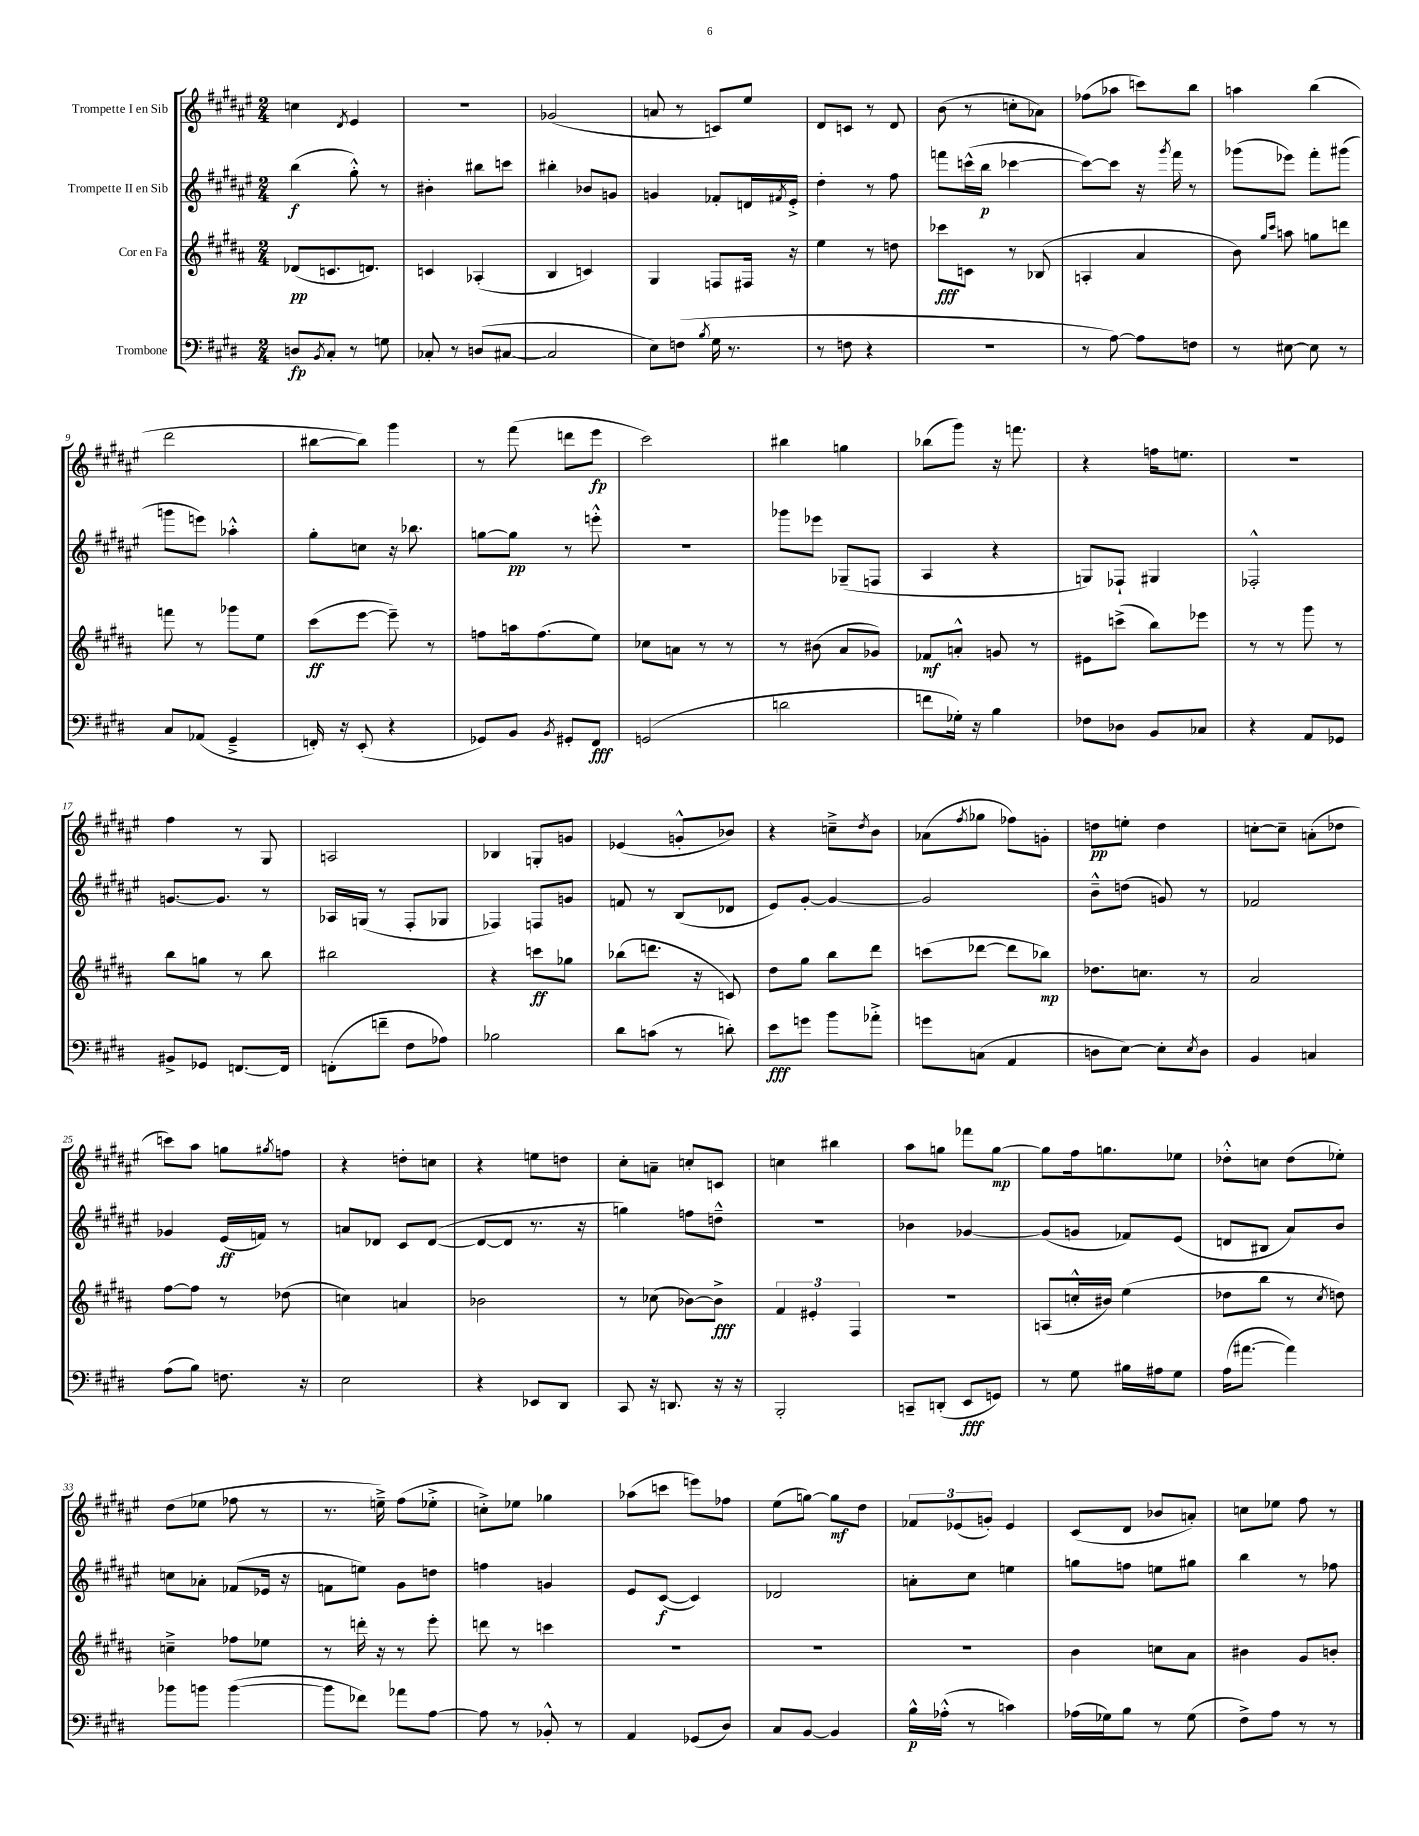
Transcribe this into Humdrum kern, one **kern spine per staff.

**kern	**kern	**kern	**kern
*staff4	*staff3	*staff2	*staff1
*clefF4	*clefG2	*clefG2	*clefG2
*k[f#c#g#d#]	*k[f#c#g#d#a#]	*k[f#c#g#d#a#e#]	*k[f#c#g#d#a#e#]
*M2/4	*M2/4	*M2/4	*M2/4
8D	(8d-	(4bb	4cc
8qBB	.	.	.
8C#'	8.c	.	.
.	.	.	8qd#
8r	.	8gg#'^^)	4e#
.	8.d)	.	.
8G	.	8r	.
=	=	=	=
8C-'	4c	4b#'	2r
8r	.	.	.
(8D	(4A-'	8bb#	.
[8C#	.	8ccc	.
=	=	=	=
2C#]	4B	4bb#'	(2g-
.	4c)	8b-	.
.	.	8g	.
=	=	=	=
8E)	4G#	4g	8a
(8F	.	.	8r
8qB	.	.	.
16G#	8F	8f-'	8c)
8.r	.	.	.
.	16F#	16d	8ee#
.	.	8qf#	.
.	16r	16e#'^	.
=	=	=	=
8r	4ee	4dd#'	8d#
8F	.	.	8c
4r	8r	8r	8r
.	8dd	8ff#	8d#
=	=	=	=
2r	8ccc-	8fff	(8b
.	8c	(16ccc^^	8r
.	.	16bb	.
.	8r	[4ccc-	8cc'
.	(8B-	.	8a-)
=	=	=	=
8r	4A'	8ccc-_)	(8ff-
[8A)	.	8ccc-]	8aa-
8A]	4a#	16r	8ccc)
.	.	8qggg#	.
.	.	16fff#	.
8F	.	8r	8bb
=	=	=	=
8r	8b)	(8ggg-	4aa
.	16qqgg#	.	.
.	16qqccc#	.	.
[8E#	8aa	8eee-)	.
8E#]	8gg	8fff#'	(4bb
8r	8ddd	(8ggg#	.
=	=	=	=
8C#	8fff	8ggg	2ddd#
(8AA-	8r	8eee)	.
4GG#~^	8ggg-	4aa-'^^	.
.	8ee	.	.
=	=	=	=
16FF')	(8ccc#	8gg#'	[8bb#
16r	.	.	.
(8EE'	[8eee	8cc	8bb#])
4r	8eee~])	16r	4ggg#
.	.	8.bb-	.
.	8r	.	.
=	=	=	=
8GG-)	8ff	[8gg	8r
8BB	16aa	8gg]	(8fff#
.	(8.ff	.	.
8qBB	.	.	.
8GG#'	.	8r	8ddd
8FF#	8ee)	8eee'^^	8eee#
=	=	=	=
(2GG	8cc-	2r	2ccc#)
.	8a	.	.
.	8r	.	.
.	8r	.	.
=	=	=	=
2d	8r	8ggg-	4bb#
.	(8b#	8eee-	.
.	8a#	(8G-~	4gg
.	8g-)	8F	.
=	=	=	=
8f	8f-	4A#	(8bb-
16G-')	8a'^^	.	8ggg#)
16r	.	.	.
4B	8g	4r	16r
.	.	.	8.fff
.	8r	.	.
=	=	=	=
8F-	8e#	8G)	4r
8D-	(8ccc^	8F-`	.
8BB	8bb)	4G#	16ff
.	.	.	8.ee
8C-	8eee-	.	.
=	=	=	=
4r	8r	2F-'^^	2r
.	8r	.	.
8AA	8ggg#	.	.
8GG-	8r	.	.
=	=	=	=
8BB#^	8bb	[8.g	4ff#
8GG-	8gg	.	.
.	.	8.g]	.
[8.FF	8r	.	8r
.	8bb	8r	8G#
16FF]	.	.	.
=	=	=	=
(8FF'	2bb#	16A-	2A
.	.	(16G	.
8f~	.	8r	.
8F#	.	8F#'	.
8A-)	.	8G-	.
=	=	=	=
2B-	4r	4F-)	4B-
.	8ccc	8F	8G'
.	8gg-	8g	8g
=	=	=	=
8d#	(8bb-	8f	(4e-
(8c	8.ddd	8r	.
8r	.	(8B	8g'^^
.	16r	.	.
8d')	8c)	8d-	8b-)
=	=	=	=
8e	8dd#	8e#)	4r
8g	8gg#	[8g#'	.
8b	8bb	4g#_	8cc~^
.	.	.	8qdd#
8a-'^	8ddd#	.	8b
=	=	=	=
8g	(8ccc	2g#]	(8a-
.	.	.	8qff#
(8C	[8ddd-	.	8gg-
4AA	8ddd-]	.	8ff-)
.	8bb-)	.	8g'
=	=	=	=
8D	8.dd-	8b~^^	8dd
[8E)	.	(8dd	8ee'
.	8.cc	.	.
8E']	.	8g)	4dd
8qE	.	.	.
8D	8r	8r	.
=	=	=	=
4BB	2a#	2f-	[8cc'
.	.	.	8cc~]
4C	.	.	(8a'
.	.	.	8dd-
=	=	=	=
(8A	[8ff#	4g-	8ccc)
8B)	8ff#]	.	8aa#
8.F	8r	(16e#	8gg
.	.	16f)	.
.	.	.	8qgg#
.	(8dd-	8r	8ff
16r	.	.	.
=	=	=	=
2E	4cc)	8a	4r
.	.	8d-	.
.	4a	8c#	8dd'
.	.	([8d-	8cc
=	=	=	=
4r	2b-	8d-_	4r
.	.	8d-]	.
8EE-	.	8.r	8ee
8DD#	.	.	8dd
.	.	16r	.
=	=	=	=
8CC#	8r	4gg)	8cc#'
16r	(8cc-	.	8a~
8.DD	.	.	.
.	[8b-)	8ff	8cc'
16r	8b-^]	8dd~^^	8c
16r	.	.	.
=	=	=	=
2BBB'	6f#	2r	4cc
.	6e#'	.	.
.	.	.	4bb#
.	6F#	.	.
=	=	=	=
8CC~	2r	4b-	8aa#
(8DD'	.	.	8gg
8EE	.	[4g-	8fff-
8GG)	.	.	[8gg
=	=	=	=
8r	(8A	(8g-]	8gg]
8G#	16cc'^^	8g	16ff#
.	16b#)	.	8.gg
16B#	(4ee	8f-)	.
16A#	.	.	.
8G#	.	(8e#	8ee-
=	=	=	=
(16A	8dd-	8d	8dd-'^^
[8.a#	.	.	.
.	8bb	8B#	8cc
4a#])	8r	8a#)	(8dd-
.	8qcc#	.	.
.	8dd)	8b	8ee-')
=	=	=	=
8b-	4cc~^	8cc	(8dd#
8b	.	8a-'	8ee-
([4b	8ff-	(8f-	8ff-
.	8ee-	16e-	8r
.	.	16r	.
=	=	=	=
8b]	8r	8f	8.r
8f-)	16ddd'	8ee)	.
.	16r	.	16ee~^)
8a-	8r	8g#	(8ff#
[8A	8eee'	8dd	8ee-'^
=	=	=	=
8A]	8ddd	4ff	8cc'^)
8r	8r	.	8ee-
8BB-'^^	4ccc	4g	4gg-
8r	.	.	.
=	=	=	=
4AA	2r	8e#	(8aa-
.	.	([8c#	8ccc
(8GG-	.	4c#])	8eee)
8D#)	.	.	8ff-
=	=	=	=
8C#	2r	2d-	(8ee#
[8BB	.	.	[8gg)
4BB]	.	.	8gg]
.	.	.	8dd#
=	=	=	=
16B^^	2r	8a'	12f-
(16A-'^^	.	.	.
.	.	.	(12e-
8r	.	8cc#	.
.	.	.	12g')
4c)	.	4ee	4e-
=	=	=	=
(16A-	4b	8gg	(8c#
16G-)	.	.	.
8B	.	8ff	8d#
8r	8cc	8ee	8b-
(8G-	8a#	8gg#	8a')
=	=	=	=
8F#^)	4b#	4bb	8cc
8A	.	.	8ee-
8r	8g#	8r	8ff#
8r	8b'	8ff-	8r
==	==	==	==
*-	*-	*-	*-
